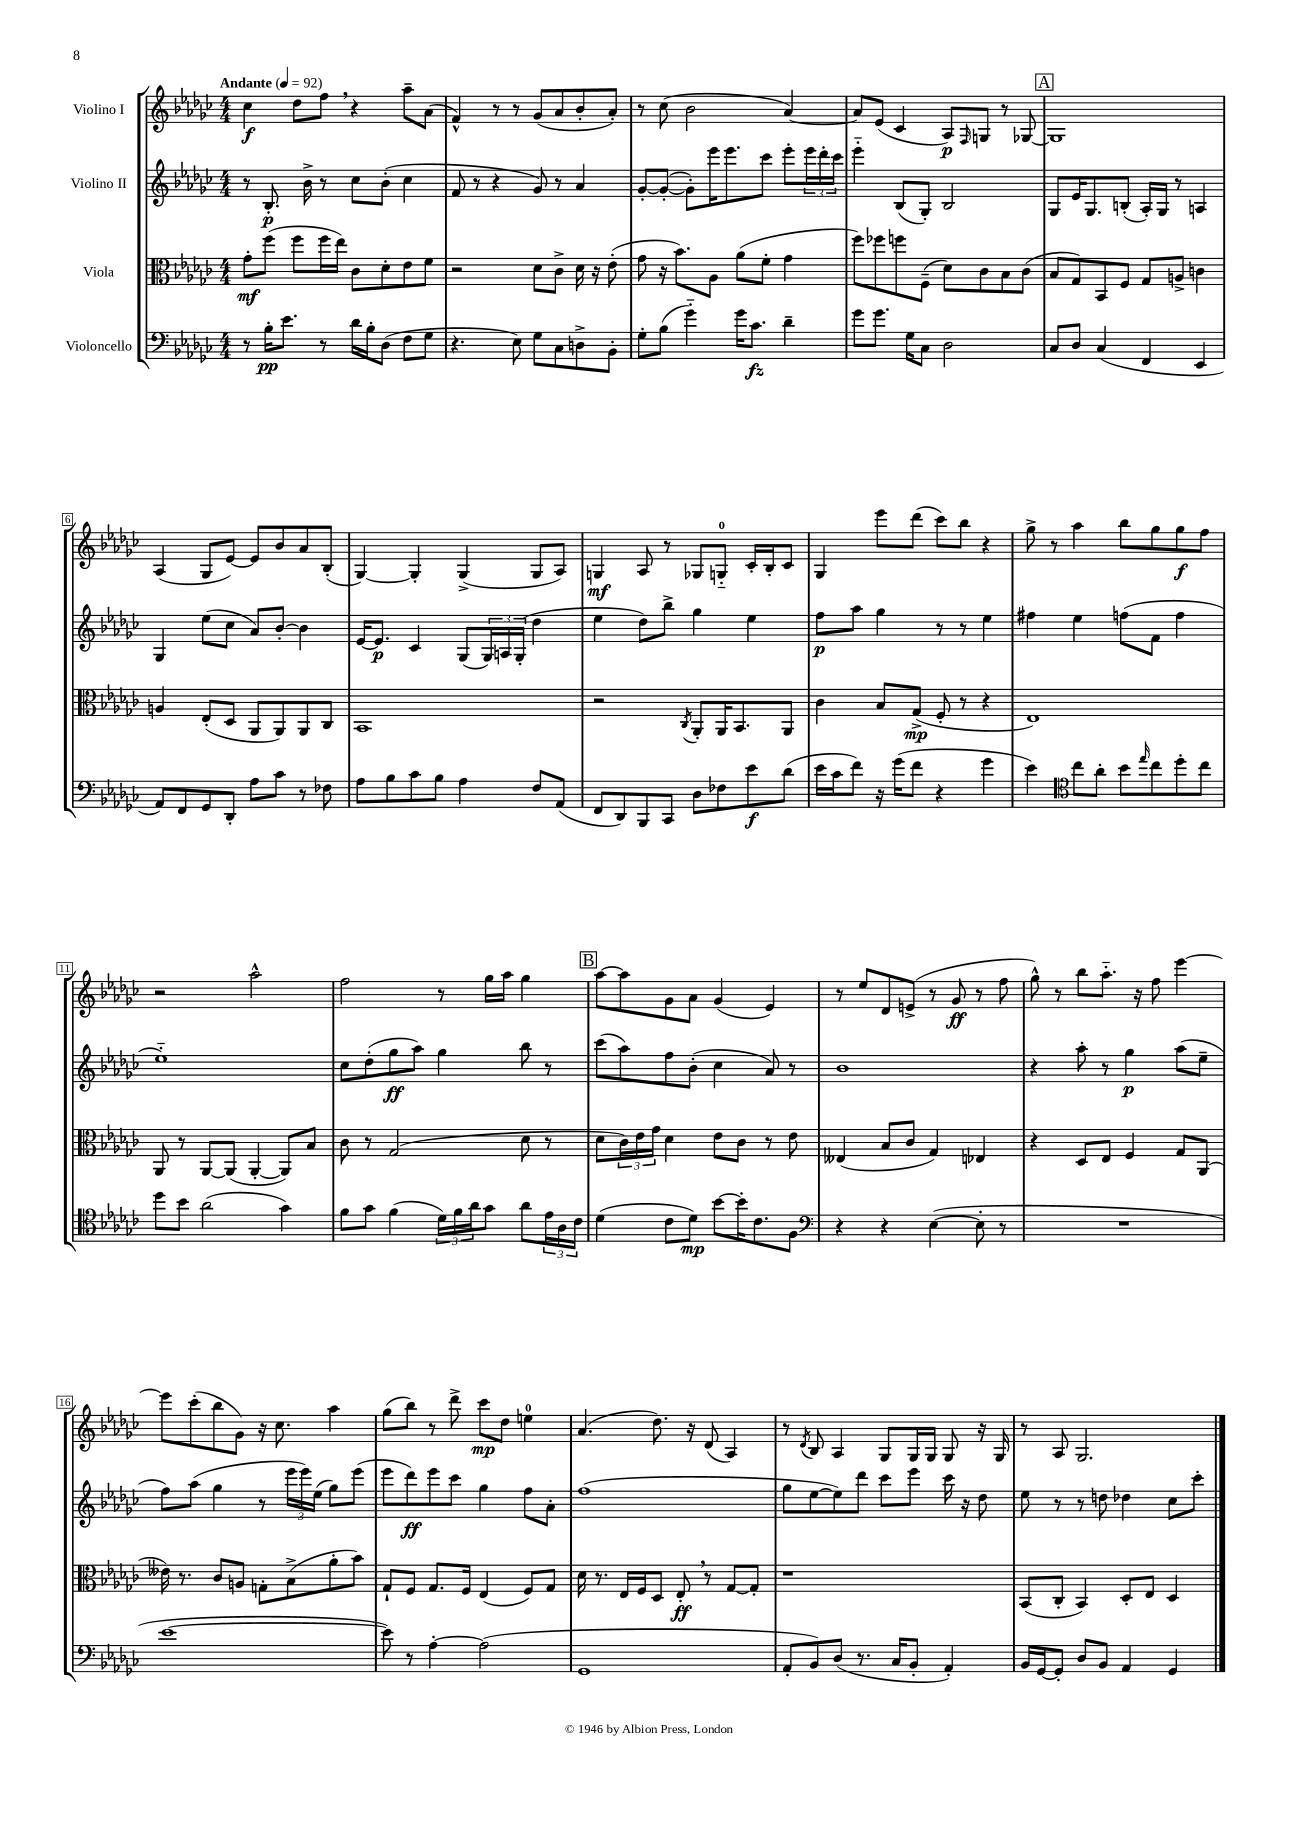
<<
\new StaffGroup <<
\new Staff = "s0" \with { instrumentName = "Violino I" } {
    \clef treble \key ges \major \numericTimeSignature \time 4/4 \tempo "Andante" 4 = 92
    ces''4\f des''8 f''8 \breathe r4 aes''8-- aes'8( |
    f'4-^) r8 r8 ges'8( aes'8 bes'8-. aes'8-.) |
    r8 ces''8( bes'2 aes'4~) |
    aes'8 ees'8( ces'4 aes8\p) \grace { f16 } g8 r8 ges8~ |
    \mark \markup { \box "A" } ges1 |
    aes4( ges8 ees'8~) ees'8 bes'8 aes'8 bes8-.( |
    ges4~) ges4-. ges4->( ges8 aes8) |
    g4\mf aes8 r8 ges8 g8-0-_ ces'16-. bes16-. ces'8 |
    ges4 ees'''8 des'''8( ces'''8) bes''8 r4 |
    ges''8-> r8 aes''4 bes''8 ges''8 ges''8\f f''8 |
    r2 aes''2-^ |
    f''2 r8 ges''16 aes''16 ges''4 |
    \mark \markup { \box "B" } aes''8~ aes''8 ges'8 aes'8 ges'4( ees'4) |
    r8 ees''8 des'8 e'8->( r8 ges'8\ff r8 f''8 |
    ges''8-^) r8 bes''8 aes''8.-_ r16 f''8 ees'''4~ |
    ees'''8 ces'''8-.( bes''8 ges'8) r16 ces''8. aes''4 |
    ges''8( bes''8) r8 des'''8-> ces'''8\mp des''8 e''4-0 |
    aes'4.( des''8.) r16 des'8( aes4) |
    r8 \acciaccatura { des'8 } bes8 aes4 ges8 ges16 ges16 ges8 r16 ges16 |
    r8 aes8 ges2. \bar "|." |
}
\new Staff = "s1" \with { instrumentName = "Violino II" } {
    \clef treble \key ges \major \numericTimeSignature \time 4/4
    r8 bes8.-.\p bes'16-> r8 ces''8 bes'8-.( ces''4 |
    f'8 r8 r4 ges'8) r8 aes'4 |
    ges'8~-. ges'8~-.( ges'8-.) ees'''16 ees'''8. ces'''8 ees'''8-. \tuplet 3/2 { ees'''16 des'''16-. ces'''16 } |
    ees'''4-_ bes8( ges8-.) bes2 |
    \mark \markup { \box "A" } ges8 ees'16 ges8. b8-.( aes16-.) ges16 r8 a4 |
    ges4 ees''8( ces''8 aes'8) bes'8~-. bes'4 |
    ees'16~ ees'8.\p ces'4 ges8( \tuplet 3/2 { ges16) a16 ges16-.( } des''4 |
    ees''4 des''8) bes''8-> ges''4 ees''4 |
    f''8\p aes''8 ges''4 r8 r8 ees''4 |
    fis''4 ees''4 f''8( f'8 f''4 |
    ees''1-_) |
    ces''8 des''8-.( ges''8\ff aes''8) ges''4 bes''8 r8 |
    \mark \markup { \box "B" } ces'''8( aes''8) f''8 bes'8-.( ces''4 aes'8) r8 |
    bes'1 |
    r4 aes''8-. r8 ges''4\p aes''8( ees''8-- |
    f''8) aes''8( ges''4 r8 \tuplet 3/2 { ees'''16 ees'''16) ees''16( } ges''8) ees'''8( |
    ees'''8 des'''8\ff) ees'''8 ces'''8 ges''4 f''8 aes'8-. |
    f''1( |
    ges''8 ees''8~ ees''8) des'''8 ces'''8 ees'''8 ces'''16 r16 des''8 |
    ees''8 r8 r8 d''8 des''4 ces''8 ces'''8-. \bar "|." |
}
\new Staff = "s2" \with { instrumentName = "Viola" } {
    \clef alto \key ges \major \numericTimeSignature \time 4/4
    ges'8-.\mf f''8( f''8 f''16 ees''16) ces'8 des'8-. ees'8 f'8 |
    r2 des'8 ces'8-> des'16 r16 ees'8-.( |
    ges'8 r16 bes'8.) aes8 aes'8( f'8-. ges'4 |
    f''8) fes''8 f''8 f8--( des'8) ces'8 bes8 ces'8( |
    \mark \markup { \box "A" } bes8 ges8) bes,8 f8 ges8 a8-> c'4 |
    a4 ees8-.( des8 aes,8 aes,8) aes,8 ces8 |
    bes,1 |
    r2 \acciaccatura { ces8 } aes,8-. aes,16 bes,8. aes,8 |
    ces'4 bes8 ges8->\mp( f8-. r8 r4 |
    ees1) |
    aes,8 r8 aes,8~ aes,8( aes,4~-. aes,8) bes8 |
    ces'8 r8 ges2( des'8 r8 |
    \mark \markup { \box "B" } des'8 \tuplet 3/2 { ces'16) ees'16 ges'16 } des'4 ees'8 ces'8 r8 ees'8 |
    eeses4( bes8 ces'8 ges4) ees4 |
    r4 des8 ees8 f4 ges8 aes,8( |
    eeses'16) r8. ces'8 a8 g8-. bes8->( aes'8-. bes'8) |
    ges8-! f8 ges8. f16 ees4( f8) ges8 |
    des'16 r8. ees16 f16 des8 ees8-.\ff \breathe r8 ges8~ ges8-. |
    r1 |
    bes,8( ces8-. bes,4) des8-. ees8 des4 \bar "|." |
}
\new Staff = "s3" \with { instrumentName = "Violoncello" } {
    \clef bass \key ges \major \numericTimeSignature \time 4/4
    r8 bes16-.\pp ees'8. r8 des'16 bes16-. des8( f8 ges8 |
    r4. ees8) ges8 ces8 d8-> bes,8-. |
    ges8-. bes8( ges'4-_) ges'16 ces'8.\fz des'4-- |
    ges'8 ges'8. ges16 ces8 des2 |
    \mark \markup { \box "A" } ces8 des8 ces4( f,4 ees,4 |
    aes,8) f,8 ges,8 des,8-. aes8 ces'8 r8 fes8 |
    aes8 bes8 ces'8 bes8 aes4 f8 aes,8( |
    f,8 des,8) bes,,8 ces,8 des8 fes8 ees'8\f des'8( |
    ees'16 ces'16 f'8) r16 ges'16( f'8 r4 ges'4 |
    ees'4) \clef tenor ces''8 aes'8-. bes'8 \grace { ees''16 } ces''8 des''8-. ces''8 |
    des''8 bes'8 aes'2( ges'4) |
    f'8 ges'8 f'4( \tuplet 3/2 { des'16) f'16 aes'16 } ges'8 aes'8 \tuplet 3/2 { ees'16 aes16 ces'16 } |
    \mark \markup { \box "B" } des'4( ces'8 des'8\mp) bes'8~ bes'16-. ces'8. f8 |
    \clef bass r4 r4 ees4~( ees8-. r8 |
    R1 |
    ees'1~ |
    ees'8) r8 aes4~-. aes2( |
    ges,1 |
    aes,8-. bes,8) des8( r8. ces16 bes,8-. aes,4-.) |
    bes,16 ges,16~ ges,8-. des8 bes,8 aes,4 ges,4 \bar "|." |
}
>>
>>
\layout { \context { \Score \override BarNumber.stencil = #(make-stencil-boxer 0.1 0.3 ly:text-interface::print) } }
